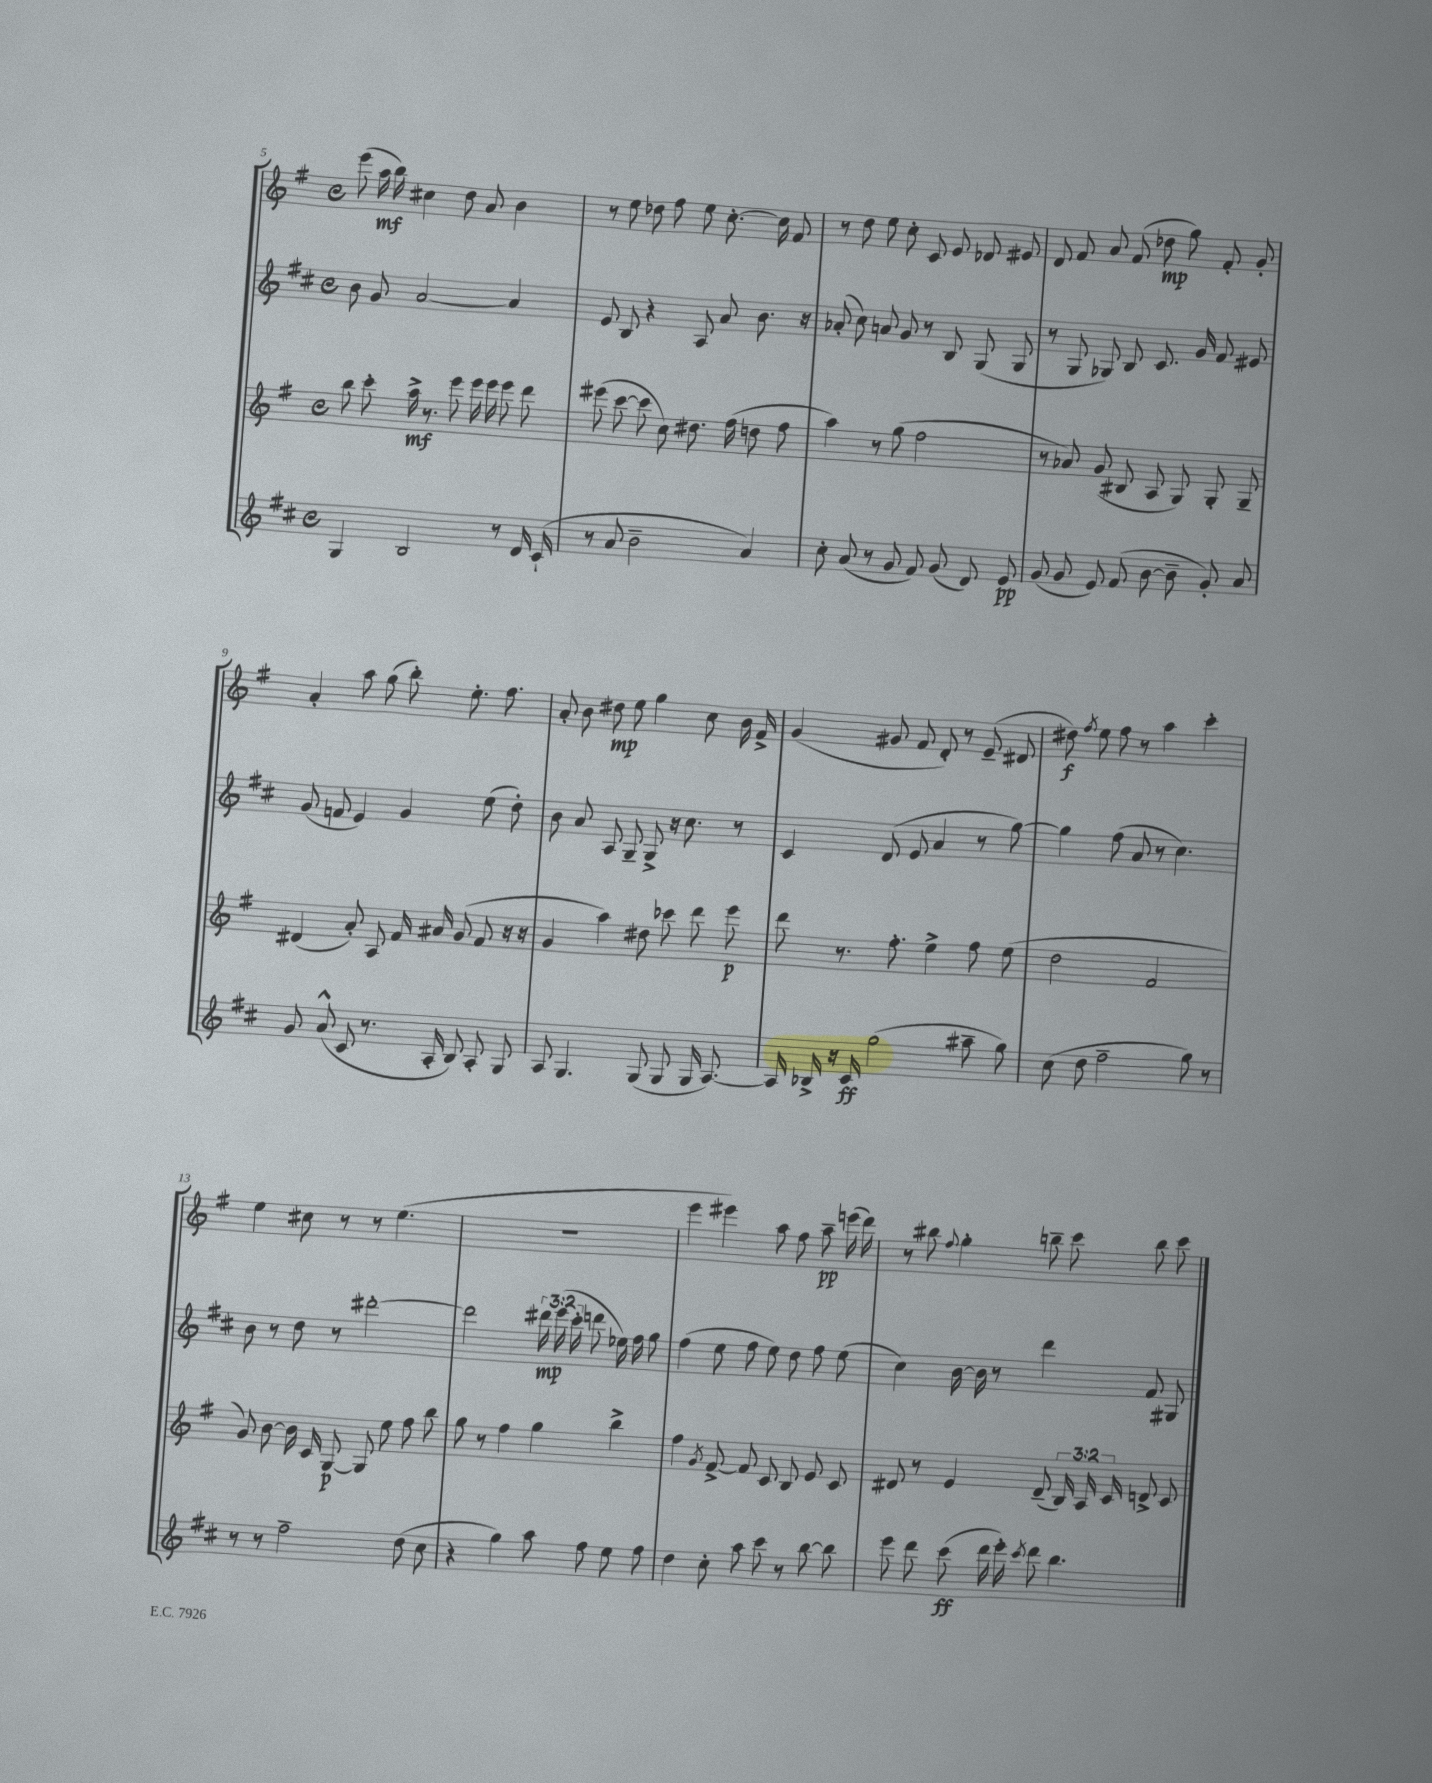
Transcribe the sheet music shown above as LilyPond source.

<<
\new StaffGroup <<
\new Staff = "s0" {
    \clef treble \key g \major \defaultTimeSignature \time 4/4
    \autoBeamOff e'''8( a''16\mf b''16) cis''4 d''8 a'8 b'4 |
    r8 e''8 des''8 fis''8 e''8 c''8.~-. c''16 fis'8 |
    r8 d''8 e''8 c''8-. c'8 e'8 des'8 eis'8 |
    d'8 fis'8 a'8 fis'8( des''8\mp g''8) fis'8-. g'8-. |
    a'4-. a''8 g''8( b''8-.) e''8.-. fis''8. |
    a'8-. b'8 dis''8\mp e''8 g''4 c''8 b'16 fis'16-> |
    g'4( gis'8 fis'8 d'8-.) r8 e'8--( dis'8 |
    dis''8\f) \acciaccatura { fis''8 } e''8 fis''8 r8 a''4 c'''4-. |
    e''4 cis''8 r8 r8 e''4.( |
    R1 |
    e'''4 eis'''4) a''8 fis''8 a''8--\pp e'''16( d'''16) |
    r8 bis''8 \appoggiatura { fis''8 } g''4-. b''8-- c'''8 b''8 c'''8 \bar "|." |
}
\new Staff = "s1" {
    \clef treble \key d \major \defaultTimeSignature \time 4/4 \override Staff.TupletNumber.text = #tuplet-number::calc-fraction-text
    \autoBeamOff b'8 g'8 a'2~ a'4 |
    e'8 b8 r4 a8 a'8 b'8. r16 |
    aes'8-.( cis''8) a'8 g'8 r8 b8 g8( g8 |
    r8 g8 ges8) b8 cis'8. g'16 fis'8 eis'8 |
    g'8( f'8 e'4) g'4 e''8( d''8-.) |
    b'8 a'8 a8 g8-- g8-> r16 cis''8. r8 |
    cis'4 d'8( e'8 a'4 r8 g''8~) |
    g''4 fis''8( a'8 r8 cis''4.) |
    b'8 r8 d''8 r8 dis'''2~-. |
    dis'''2 \tuplet 3/2 { dis'''16\mp e'''16( cis'''16-. } d'''8 ees''16) fis''16 g''8 |
    fis''4( e''8 fis''8 e''8) d''8 fis''8 e''8( |
    cis''4) b'16~ b'16 r8 d'''4 fis'8 gis8 \bar "|." |
}
\new Staff = "s2" {
    \clef treble \key g \major \defaultTimeSignature \time 4/4 \override Staff.TupletNumber.text = #tuplet-number::calc-fraction-text
    \autoBeamOff b''8 c'''8-. a''16->\mf r8. e'''8 e'''16 e'''16 e'''8 d'''8 |
    eis'''8( c'''8~ c'''8 c''8) dis''8. fis''16( d''8 fis''8 |
    a''4) r8 g''8( fis''2 |
    r8 aes'8) g'8( bis8 a8 g8) g8-. g8-- |
    dis'4( a'8-.) a8 fis'16 ais'16 g'8( fis'8 r16 r16 |
    g'4 a''4) dis''8 ces'''8 d'''8 e'''8\p |
    d'''8 r8. fis''8.-. e''4-> fis''8 e''8( |
    d''2 fis'2 |
    g'8) b'8~ b'16 c'16 g8~\p g8 e''8 fis''8 b''8 |
    g''8 r8 fis''4 g''4 b''4-> |
    fis''4 \acciaccatura { g'8 } fis'8~-> fis'8 c'8 b8 e'8 c'8 |
    dis'8 r8 e'4 dis'8--( \tuplet 3/2 { b16) a16 c'16 } d'8-> c'8 \bar "|." |
}
\new Staff = "s3" {
    \clef treble \key d \major \defaultTimeSignature \time 4/4
    \autoBeamOff g4 b2 r8 d'16 cis'16-!( |
    r8 a'8 b'2-- a'4) |
    cis''8-. a'8( r8 g'8 fis'8) g'8( d'8) e'8\pp |
    g'8( g'8 e'8) fis'8( b'8~ b'8-- g'8-.) a'8 |
    g'8 a'8-^( cis'8 r8. a16-. b8) a8-. g8 |
    a8 g4. g8( g8 g16 a8.~) |
    a16 bes16-> r16 cis'16\ff g''2( ais''8-- g''8) |
    cis''8( d''8 fis''2-- g''8) r8 |
    r8 r8 fis''2-- d''8( cis''8 |
    r4 g''4) a''8 fis''8 e''8 fis''8 |
    d''4 cis''8-. a''8 cis'''8 r8 b''8~ b''8 |
    e'''8 d'''8 cis'''8\ff( d'''16 e'''16-.) \acciaccatura { cis'''8 } d'''8 b''4. \bar "|." |
}
>>
>>
\layout { \context { \Score currentBarNumber = #5 } }
